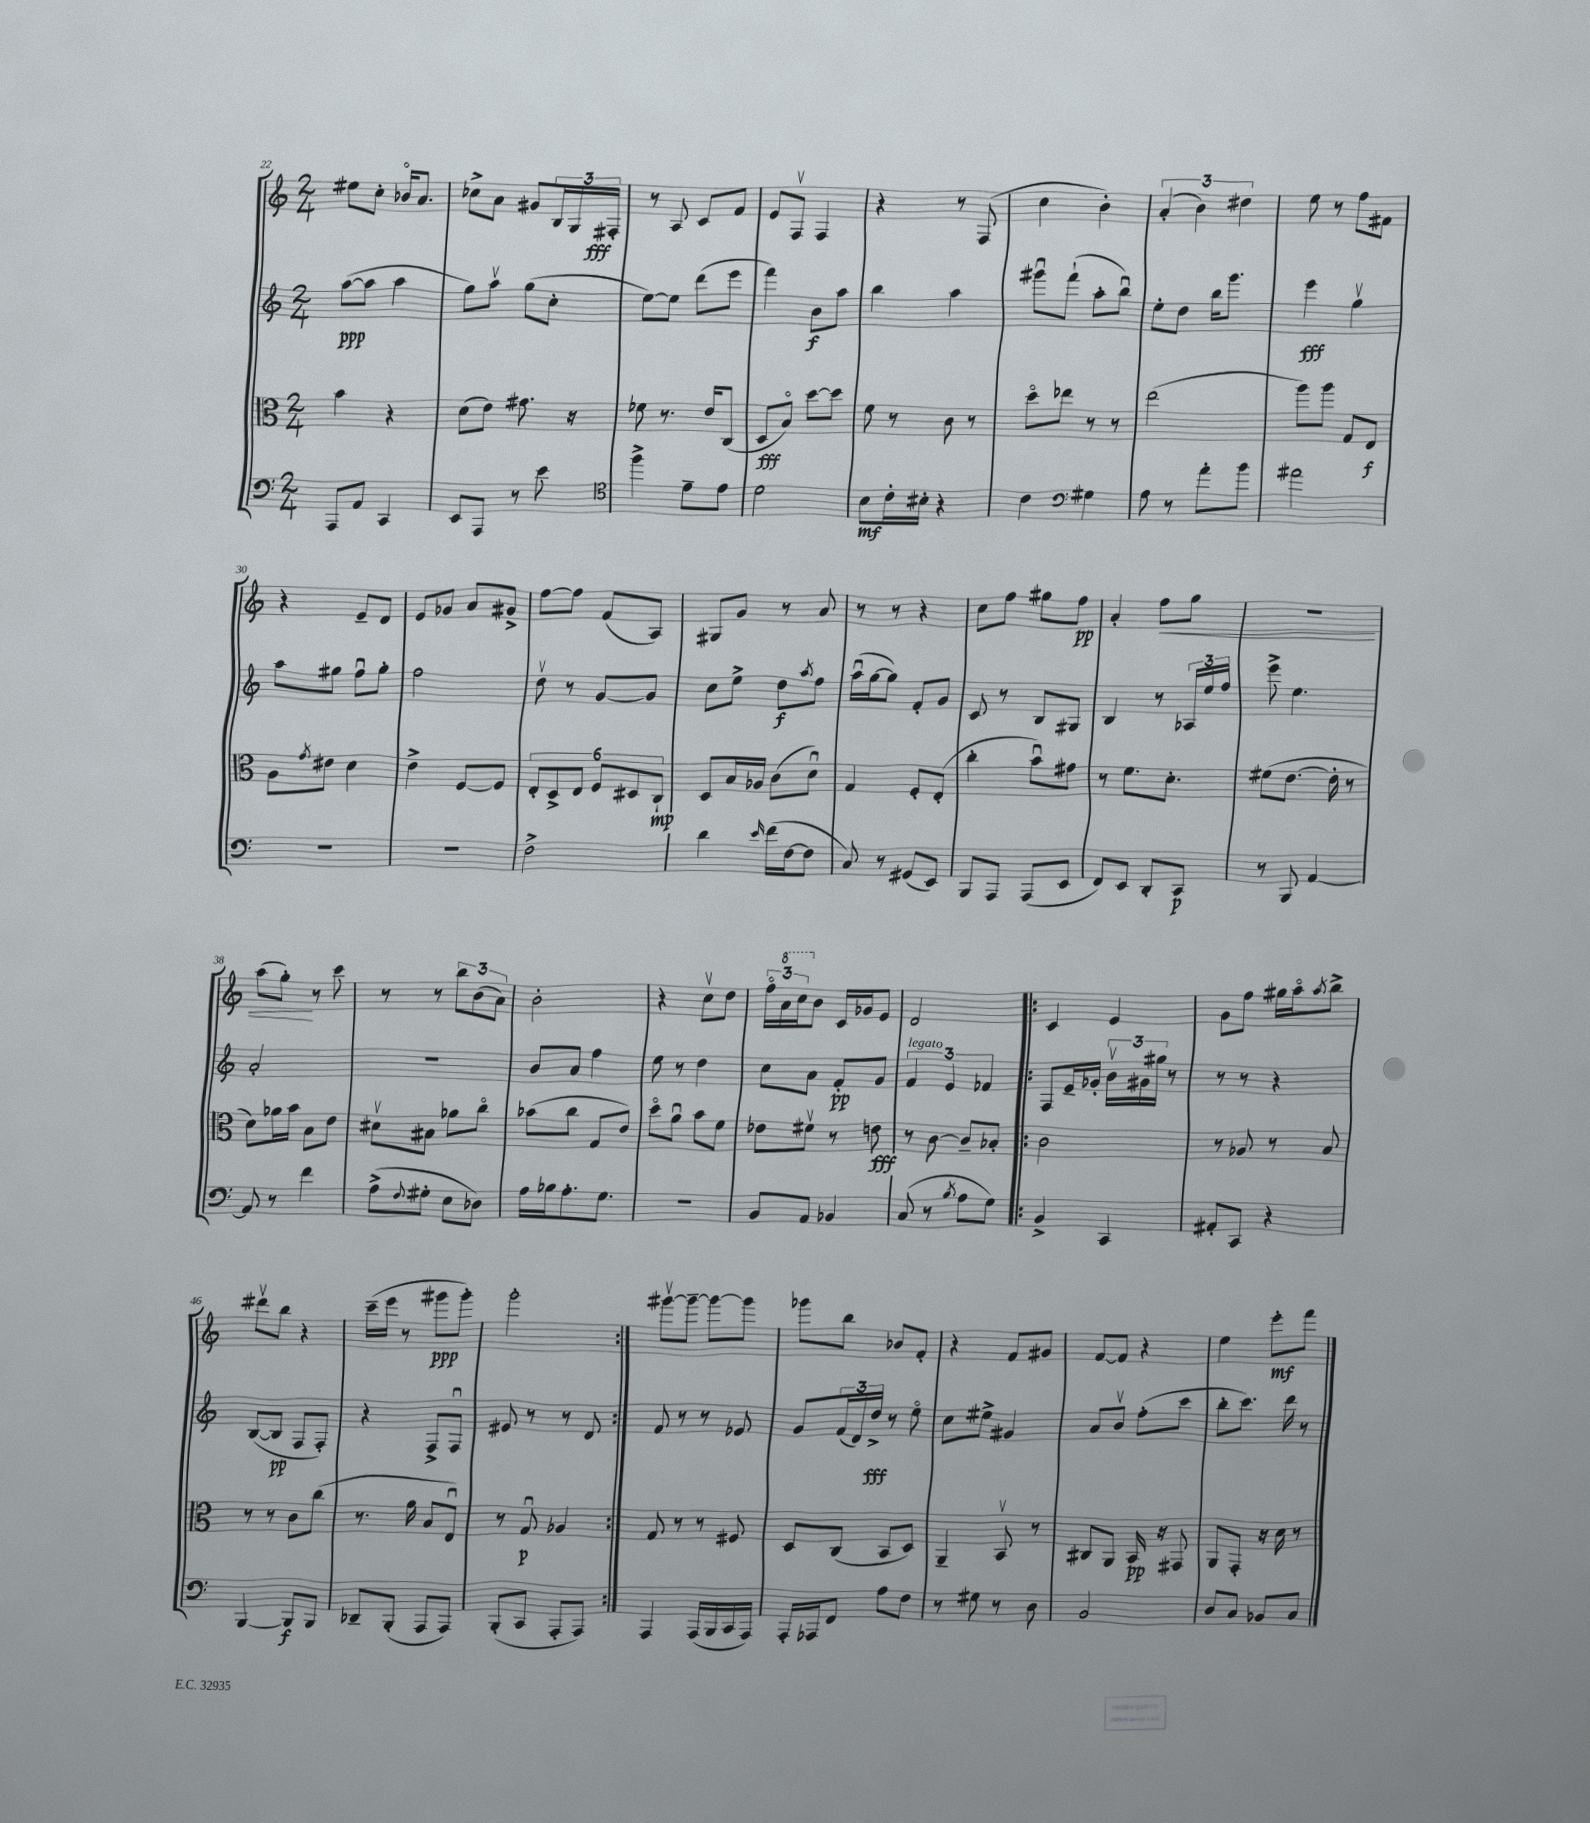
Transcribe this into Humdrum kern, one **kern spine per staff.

**kern	**kern	**kern	**kern
*staff4	*staff3	*staff2	*staff1
*clefF4	*clefC3	*clefG2	*clefG2
*k[]	*k[]	*k[]	*k[]
*M2/4	*M2/4	*M2/4	*M2/4
8AAA	4b	([8aa	8ee#
8AA	.	8aa]	8cc'
4CC	4r	4aa	16b-o
.	.	.	8.a
=	=	=	=
8EE	(8d	8gg)	8cc-^
8AAA	8e)	8aav	8a
8r	8.g#	(8gg	8g#
8e	.	8cc'	24B
.	.	.	24G
.	16r	.	.
.	.	.	24F#'
=	=	=	=
*clefC4	*	*	*
4ff^	8f-	[8ee)	8r
.	8.r	8ee]	8A
8e~	.	(8ddd	8c
.	16e	.	.
8e	(8C	8eee	8f
=	=	=	=
2d	8D	4fff)	8e
.	8Bo)	.	8Fv
.	[8dd	8b	4F
.	8dd]	8aa	.
=	=	=	=
8B	8f	4bb	4r
16c'	8r	.	.
16B#'	.	.	.
4r	8c	4aa	8r
.	8r	.	(8F
=	=	=	=
4c	8ddo	8ggg#u	4cc
.	8ee-	(8fff`	.
*clefF4	*	*	*
4G#	8r	8aa'	4b')
.	8r	8bbu)	.
=	=	=	=
8A	(2ee	8ee'	(6a'
8r	.	8dd	.
.	.	.	6b)
8a'	.	16bb	.
.	.	8.ggg	.
.	.	.	6dd#
8b	.	.	.
=	=	=	=
2a#	8aa)	4eee	8ee
.	8aa	.	8r
.	8G	4ggv	8ff
.	8E	.	8f#
=	=	=	=
2r	8A	8aa	4r
.	8qg	.	.
.	8e#	8gg#	.
.	4d	8ffu	8e~
.	.	8gg#'	8d
=	=	=	=
2r	4e^	2ff	8e
.	.	.	8g-
.	[8F	.	8a
.	8F]	.	8g#^
=	=	=	=
2F^	12E'	8ddv	[8ff
.	12D^	.	.
.	.	8r	8ff]
.	12E	.	.
.	12F	[8g	(8f
.	12D#	.	.
.	.	8g]	8A)
.	12C`	.	.
=	=	=	=
4d	8D	8cc	8G#
.	16B	8ee^	8g
.	16A-	.	.
16qqe	.	.	.
(16f	(8c	8dd	8r
[16F	.	.	.
.	.	8qaa	.
8F]	8du)	8ff	8a
=	=	=	=
8C)	4G	(16aau	8r
.	.	[16gg	.
8r	.	8gg])	8r
(8GG#	8F'	8f'	4r
8EE)	(8E'	8g	.
=	=	=	=
8BBB	4cc'	8c	8cc
8AAA	.	8r	8ff
(8AAA	8bu)	8B	8gg#
8EE	8g#	8G#	8ff
=	=	=	=
8FF)	8r	4B	4a'
8EE	8.f	.	.
8DD'	.	8r	8ff
.	8.d'	.	.
8CC	.	24A-	8gg
.	.	24ee	.
.	.	24ff	.
=	=	=	=
8r	(8f#	8eee^	2r
8BBB	[8.e	4.ee	.
[4AA	.	.	.
.	16e']	.	.
.	8r	.	.
=	=	=	=
8AA]	8d)	2a'	(8aa
8r	16a-	.	8gg')
.	16b	.	.
4f	8B	.	8r
.	8e	.	8ccc
=	=	=	=
(8A^	8d#v	2r	8r
8qqF	.	.	.
8G#'	8B#	.	8r
8E	8a-	.	12bb
.	.	.	(12b
8D-)	8cco	.	.
.	.	.	12a)
=	=	=	=
16A	(8b-	8b	2b'
16B-	.	.	.
8.A'	8cc	8a	.
.	8G	4ff	.
8.G	.	.	.
.	8e)	.	.
=	=	=	=
2r	8ddo	8ee	4r
.	8au	8r	.
.	8b	4dd	8ccv
.	8f	.	8dd
=	=	=	=
8BB	8e-	8cc	24ffo
.	.	.	24aa
.	.	.	24ccc
8AA	8f#v	8a	8b
4BB-	8r	8f'	16c
.	.	.	16g-
.	8e	8g	8e
=	=	=	=
(8C	8r	6f	2d
8r	[8c	.	.
.	.	6e	.
8qB	.	.	.
8A	8c~]	.	.
.	.	6f-	.
8G)	8B-'	.	.
=!|:	=!|:	=!|:	=!|:
4BB^	2c	8F	4c
.	.	16e~	.
.	.	16g-'	.
4CC	.	24bv	4e
.	.	24g#	.
.	.	24gg#	.
.	.	8r	.
=	=	=	=
8AA#'	8r	8r	8g
8CC	8A-	8r	8ff
4r	8r	4r	16gg#
.	.	.	16aao
.	.	.	8qaa
.	8B	.	8bb^
=	=	=	=
[4BBB	8r	([8B	8ddd#v
.	8r	8B]	8bb
8BBB]	8c	8F	4r
8BBB	(8cc	8F')	.
=	=	=	=
8DD-~	8.r	4r	(16ccc~
.	.	.	16eee
(8BBB'	.	.	8r
.	16a	.	.
8AAA	8B	8F^	8ggg#
8AAA)	8Eu)	8Fu	8ggg#')
=	=	=	=
(8BBB'	8r	8e#	2ggg'
8CC	8Gu	8r	.
8AAA'	4A-	8r	.
8AAA)	.	8d	.
=:|!	=:|!	=:|!	=:|!
4AAA	8G	8f	[8ggg#v
.	8r	8r	8ggg#~_
(16AAA	8r	8r	8ggg#_
16BBB	.	.	.
16CC	8F#	8e-	8ggg#]
16AAA)	.	.	.
=	=	=	=
16AAA'	8D	8g	8ggg-
16AAA-	.	.	.
8FF	(8C	(24f	8bb
.	.	24d)	.
.	.	24dd^	.
8A	8BB	8r	8b-
8F	8D)	8eeo	8f'
=	=	=	=
8r	4AA~	8cc	4r
8G#	.	8ee#^	.
8r	8BBv	4g#	8f
8D	8r	.	8g#
=	=	=	=
2BB	8C#	8a	[8f
.	8AA	8bv	8f]
.	16BB	(8ff'	4r
.	16r	.	.
.	8GG#	8ccc	.
=	=	=	=
8D	8AA	8bb'	4ee
8C	8GG'	8.ccc)	.
8BB-	16r	.	8eee'
.	16d	16ddd	.
8C	8r	8r	8fff
==	==	==	==
*-	*-	*-	*-
